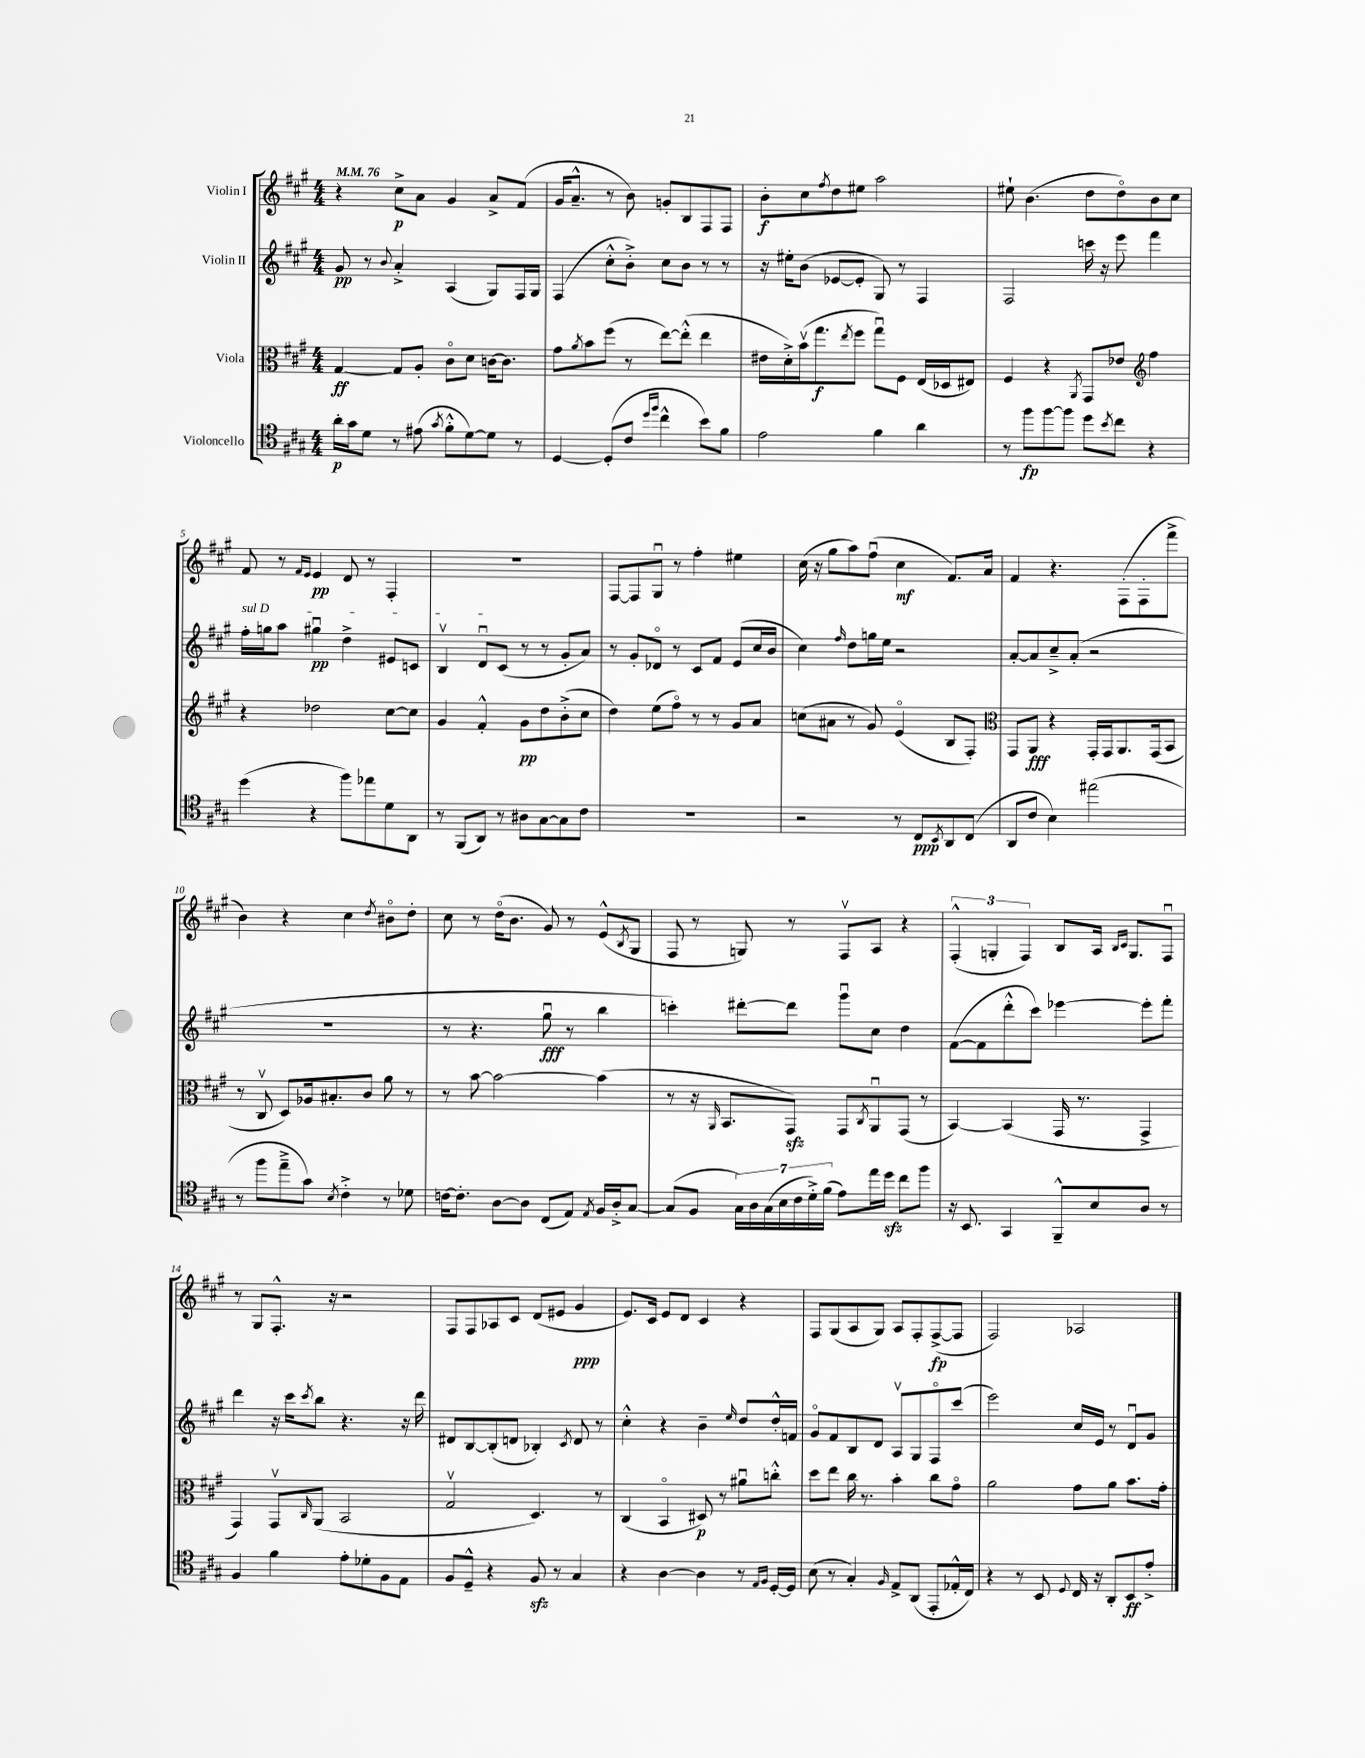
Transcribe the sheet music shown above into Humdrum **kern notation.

**kern	**dynam	**kern	**dynam	**kern	**dynam	**kern	**dynam
*part4	*part4	*part3	*part3	*part2	*part2	*part1	*part1
*staff4	*staff4	*staff3	*staff3	*staff2	*staff2	*staff1	*staff1
*I"Violoncello	*	*I"Viola	*	*I"Violin II	*	*I"Violin I	*
*clefC4	*	*clefC3	*	*clefG2	*	*clefG2	*
*k[f#c#g#]	*	*k[f#c#g#]	*	*k[f#c#g#]	*	*k[f#c#g#]	*
*M4/4	*	*M4/4	*	*M4/4	*	*M4/4	*
*MM76	*	*MM76	*	*MM76	*	*MM76	*
=1	=1	=1	=1	=1	=1	=1	=1
16a'\LL	p	[4G#/	ff	8g#/	pp	4r	.
16g#\J	.	.	.	.	.	.	.
8d\J	.	.	.	8r	.	.	.
.	.	.	.	8qqb/	.	.	.
8r	.	8G#/L]	.	4a'^/	.	8cc#^\L	p
(8e#X\	.	8A'/J	.	.	.	8a\J	.
8qg#/	.	.	.	.	.	.	.
8f#'^^\L	.	8c#\L	.	(4A/	.	4g#/	.
[8d\)	.	8d\J	.	.	.	.	.
8d\J]	.	[16cn\KL	.	8G#/L)	.	8a^/L	.
.	.	8.c\J]	.	.	.	.	.
8r	.	.	.	16F#/L	.	(8f#/J	.
.	.	.	.	16G#/JJ	.	.	.
=2	=2	=2	=2	=2	=2	=2	=2
[4D/	.	8g#\L	.	(4F#/	.	16g#/KL	.
.	.	.	.	.	.	8.a~^^/J	.
.	.	8qa/	.	.	.	.	.
.	.	8b\	.	.	.	.	.
(8D'/L]	.	(8ff#\J	.	8cc#'^^\L	.	8r	.
8c#/J	.	8r	.	8b'^\J)	.	8b\)	.
16qqdd/LL	.	.	.	.	.	.	.
16qqff#/JJ	.	.	.	.	.	.	.
4cc#^^\	.	[8ee\L)	.	8cc#\L	.	8gn'/L	.
.	.	(8ee'^^\J]	.	8b\J	.	8B/	.
8b\L)	.	4ee\	.	8r	.	8F#/	.
8f#\J	.	.	.	8r	.	8F#/J	.
=3	=3	=3	=3	=3	=3	=3	=3
2e\	.	16e#X\LL	.	16r	.	8b'\L	f
.	.	16d'^\)	.	16ee#X'\KL	.	.	.
.	.	(16bv\J	.	(8b\J	.	8cc#\	.
.	.	8.gg#\	f	.	.	.	.
.	.	.	.	.	.	8qff#/	.
.	.	.	.	[8e-X/L	.	8dd\	.
.	.	8qee/	.	.	.	.	.
.	.	8ff#\J	.	8e-'/J]	.	8ee#X\J	.
4f#\	.	8gg#u\L)	.	8G#/)	.	2aa\	.
.	.	8F#\J	.	8r	.	.	.
4a\	.	(16E/LL	.	4F#/	.	.	.
.	.	16D-X/J	.	.	.	.	.
.	.	8E#X/J)	.	.	.	.	.
=4	=4	=4	=4	=4	=4	=4	=4
8r	.	4F#/	.	2F#/	.	8ee#X`\	.
8ff#\L	fp	.	.	.	.	(4.b\	.
[8ff#\	.	4r	.	.	.	.	.
8ff#\J]	.	.	.	.	.	.	.
.	.	8qAA/	.	.	.	.	.
8dd\L	.	8GG#/L	.	16cccn\	.	8dd\L	.
.	.	.	.	16r	.	.	.
8qb/	.	.	.	.	.	.	.
8cc#\J	.	8e-X/J	.	8eee\	.	8dd\)	.
*	*	*clefG2	*	*	*	*	*
4r	.	4ff#\	.	4fff#\	.	8b\	.
.	.	.	.	.	.	8cc#\J	.
!!LO:LB:g=z
=5	=5	=5	=5	=5	=5	=5	=5
!	!	!	!	!LO:TX:a:i:t=sul D	!	!	!
(4dd\	.	4r	.	16ff#'\LL	.	8f#/	.
.	.	.	.	16ggn\J	.	.	.
.	.	.	.	8aa\J	.	8r	.
.	.	.	.	.	.	16qqf#/LL	.
.	.	.	.	.	.	16qqe/JJ	.
4r	.	2dd-X\	.	4gg#Xu\	pp	4e/	pp
8ff#\L)	.	.	.	4dd^\	.	8d/	.
8ee-X\	.	.	.	.	.	8r	.
8d\	.	[8cc#\L	.	8e#X/L	.	4F#'/	.
8AA\J	.	8cc#\J]	.	8cn/J	.	.	.
=6	=6	=6	=6	=6	=6	=6	=6
8r	.	4g#/	.	4Bv/	.	1r	.
(8FF#/L	.	.	.	.	.	.	.
8AA/J)	.	4f#'^^/	.	8du/L	.	.	.
8r	.	.	.	(8c#/J	.	.	.
8A#X\L	.	8g#\L	pp	8r	.	.	.
[8G#\	.	8dd\	.	8r	.	.	.
8G#\]	.	(8b'^\	.	8g#'/L	.	.	.
8c#\J	.	8cc#\J	.	8a/J)	.	.	.
=7	=7	=7	=7	=7	=7	=7	=7
1r	.	4dd\)	.	8r	.	[8F#/L	.
.	.	.	.	8g#'/L	.	8F#/]	.
.	.	(8ee\L	.	8d-X/J	.	8G#u/J	.
.	.	8ff#\J)	.	8r	.	8r	.
.	.	8r	.	8c#/L	.	4ff#'\	.
.	.	8r	.	8f#/J	.	.	.
.	.	8g#/L	.	(8e/L	.	4ee#X\	.
.	.	8a/J	.	16cc#/L	.	.	.
.	.	.	.	16b/JJ	.	.	.
=8	=8	=8	=8	=8	=8	=8	=8
2r	.	(8ccn\L	.	4cc#\)	.	(16cc#\	.
.	.	.	.	.	.	16r	.
.	.	8a#X\J	.	.	.	8gg#\L	.
.	.	.	.	16qqff#/	.	.	.
.	.	8r	.	8dd\L	.	8aa\)	.
.	.	8g#/)	.	16ggn\L	.	(8ff#u\J	.
.	.	.	.	16ee\JJ	.	.	.
8r	.	(4e/	.	2r	.	4cc#\	mf
8C#/L	ppp	.	.	.	.	.	.
8qBB/	.	.	.	.	.	.	.
8AA/	.	8B/L	.	.	.	8.f#/L)	.
(8C#/J	.	8F#'/J)	.	.	.	.	.
.	.	.	.	.	.	16a/Jk	.
=9	=9	=9	=9	=9	=9	=9	=9
*	*	*clefC3	*	*	*	*	*
8AA/L	.	8GG#/L	.	[8a'/L	.	4f#/	.
8c#/J	.	8AA/J	fff	8a/]	.	.	.
4B\)	.	4r	.	8cc#~^/	.	4.r	.
.	.	.	.	(8a'/J	.	.	.
(2ee#X\	.	16GG#'/LL	.	2r	.	.	.
.	.	16GG#/J	.	.	.	.	.
.	.	8.AA/	.	.	.	(8F#'\L	.
.	.	.	.	.	.	8F#'\	.
.	.	(16GG#/k	.	.	.	.	.
.	.	8BB/J	.	.	.	8fff#^\J	.
!!LO:LB:g=z
=10	=10	=10	=10	=10	=10	=10	=10
8r	.	8r	.	1r	.	4b\)	.
8ff#\L	.	8C#v/	.	.	.	.	.
8ee~^\	.	8D/L)	.	.	.	4r	.
8g#\J)	.	16A-X/k	.	.	.	.	.
.	.	8.B#X'/	.	.	.	.	.
8qB/	.	.	.	.	.	.	.
4c#'^\	.	.	.	.	.	4cc#\	.
.	.	8c#/J	.	.	.	.	.
.	.	.	.	.	.	8qdd/	.
8r	.	8a\	.	.	.	8b#X\L	.
8d-X\	.	8r	.	.	.	8dd'\J	.
=11	=11	=11	=11	=11	=11	=11	=11
[16cn\KL	.	8r	.	8r	.	8cc#\	.
8.c'\J]	.	.	.	.	.	.	.
.	.	[8b\	.	4.r	.	8r	.
[8A\L	.	2b\_	.	.	.	(16dd\KL	.
.	.	.	.	.	.	8.b\J	.
8A\J]	.	.	.	.	.	.	.
(8C#/L	.	.	.	8gg#u\	fff	8g#/)	.
8E/J)	.	.	.	8r	.	8r	.
8qE/	.	.	.	.	.	.	.
16F#/LL	.	(4b\]	.	4bb\	.	(8e^^/L	.
16A'^/J	.	.	.	.	.	.	.
.	.	.	.	.	.	8qB/	.
[8G#/J	.	.	.	.	.	8G#/J	.
=12	=12	=12	=12	=12	=12	=12	=12
(8G#/L]	.	8r	.	4cccn'\)	.	8F#/	.
8F#/J	.	16r	.	.	.	8r	.
.	.	16qqAA/	.	.	.	.	.
.	.	8.BB/L	.	.	.	.	.
28G#\LL)	.	.	.	[8ddd#X'\L	.	8Gn/)	.
28A\	.	.	.	.	.	.	.
(28G#\	.	.	.	.	.	.	.
28B\	.	.	.	.	.	.	.
.	.	8GG#zz/J)	.	8ddd#\J]	.	8r	.
28c#\	.	.	.	.	.	.	.
28d'^\)	.	.	.	.	.	.	.
(28f#\JJ	.	.	.	.	.	.	.
8e\L)	.	8GG#/L	.	8ggg#u\L	.	8F#v/L	.
.	.	8qC#/	.	.	.	.	.
16ee\L	.	8AAu/	.	8cc#\J	.	8A/J	.
16ddzz\JJ	.	.	.	.	.	.	.
8cc#\L	.	(8GG#/J	.	4dd\	.	4r	.
8ff#\J	.	8r	.	.	.	.	.
=13	=13	=13	=13	=13	=13	=13	=13
16r	.	[4BB/)	.	([8f#\L	.	(6F#'^^/	.
8.BB/	.	.	.	.	.	.	.
.	.	.	.	8f#\]	.	.	.
.	.	.	.	.	.	6Gn'/	.
4GG#/	.	(4BB/]	.	8ddd'^^\	.	.	.
.	.	.	.	.	.	6F#/)	.
.	.	.	.	8ccc#\J)	.	.	.
8FF#~^^/L	.	16GG#/	.	[4eee-X\	.	8B/L	.
.	.	8.r	.	.	.	.	.
8B/	.	.	.	.	.	16A/Jk	.
.	.	.	.	.	.	16qqB/LL	.
.	.	.	.	.	.	16qqc#/JJ	.
.	.	.	.	.	.	8.G/L	.
8A/J	.	4GG#^/	.	8eee-'\L]	.	.	.
8r	.	.	.	8fff#'\J	.	8F#u/J	.
!!LO:LB:g=z
=14	=14	=14	=14	=14	=14	=14	=14
4F#/	.	4GG#/)	.	4ddd\	.	8r	.
.	.	.	.	.	.	8G#/L	.
4f#\	.	8GG#v/L	.	16r	.	8.F#'^^/J	.
.	.	.	.	16ccc#\KL	.	.	.
.	.	16qqC#/	.	8qccc#/	.	.	.
.	.	(8AA/J	.	8bb\J	.	.	.
.	.	.	.	.	.	16r	.
8e'\L	.	2BB/	.	4.r	.	2r	.
8d-X'\	.	.	.	.	.	.	.
8F#\	.	.	.	.	.	.	.
8E\J	.	.	.	16r	.	.	.
.	.	.	.	16ddd\	.	.	.
=15	=15	=15	=15	=15	=15	=15	=15
8F#/L	.	2G#v/	.	8d#X/L	.	8F#/L	.
8D~^^/J	.	.	.	[8B/	.	8F#/	.
4r	.	.	.	(8B'/]	.	8A-X/	.
.	.	.	.	8dn/J	.	8c#/J	.
8F#zz/	.	4.D/)	.	4B-X'/)	.	(8d/L	.
8r	.	.	.	.	.	8e#X/J	.
.	.	.	.	8qc#/	.	.	.
4G#/	.	.	.	8d/	.	4g#/	ppp
.	.	8r	.	8r	.	.	.
=16	=16	=16	=16	=16	=16	=16	=16
4r	.	(4C#/	.	4cc#'^^\	.	8.e/L)	.
.	.	.	.	.	.	16c#/Jk	.
[4A\	.	4BB/	.	4r	.	8e/L	.
.	.	.	.	.	.	8d/J	.
4A\]	.	8D#X/)	p	4b~\	.	4c#/	.
.	.	8r	.	.	.	.	.
.	.	.	.	16qqee/	.	.	.
8r	.	8a#Xu\L	.	8dd/L	.	4r	.
16qqE/LL	.	.	.	.	.	.	.
16qqF#/JJ	.	.	.	.	.	.	.
[16D'/LL	.	8ccn'^^\J	.	16dd'^^/L	.	.	.
16D/JJ]	.	.	.	16fn/JJ	.	.	.
=17	=17	=17	=17	=17	=17	=17	=17
(8B\	.	8dd\L	.	8g#/L	.	8F#/L	.
8r	.	8ee\J	.	8f#/	.	(8G#/	.
4G#'/)	.	16cc#\	.	8B/	.	8A/	.
.	.	8.r	.	.	.	.	.
.	.	.	.	8d/J	.	8G#/J)	.
16qqF#/	.	.	.	.	.	.	.
8E^/L	.	4b'\	.	8Av/L	.	8A/L	.
(8AA/J	.	.	.	8G#/	.	8F#'/	.
8EE'/L	.	8cc#\L	.	8F#/	.	([8F#^/	fp
16E-X'^^/L	.	8g#\J	.	(8ccc#/J	.	8F#/J]	.
16C#/JJ)	.	.	.	.	.	.	.
=18	=18	=18	=18	=18	=18	=18	=18
4r	.	2a\	.	2eee\)	.	2F#/)	.
8r	.	.	.	.	.	.	.
8BB/	.	.	.	.	.	.	.
8qqD/	.	.	.	.	.	.	.
16C#/	.	8g#\L	.	16cc#/LL	.	2A-X/	.
16r	.	.	.	16e/JJ	.	.	.
8AA'/L	.	8a\J	.	8r	.	.	.
8BB/	ff	8.b\L	.	8du/L	.	.	.
8e'^/J	.	.	.	8g#/J	.	.	.
.	.	16g#'\Jk	.	.	.	.	.
==	==	==	==	==	==	==	==
*-	*-	*-	*-	*-	*-	*-	*-
